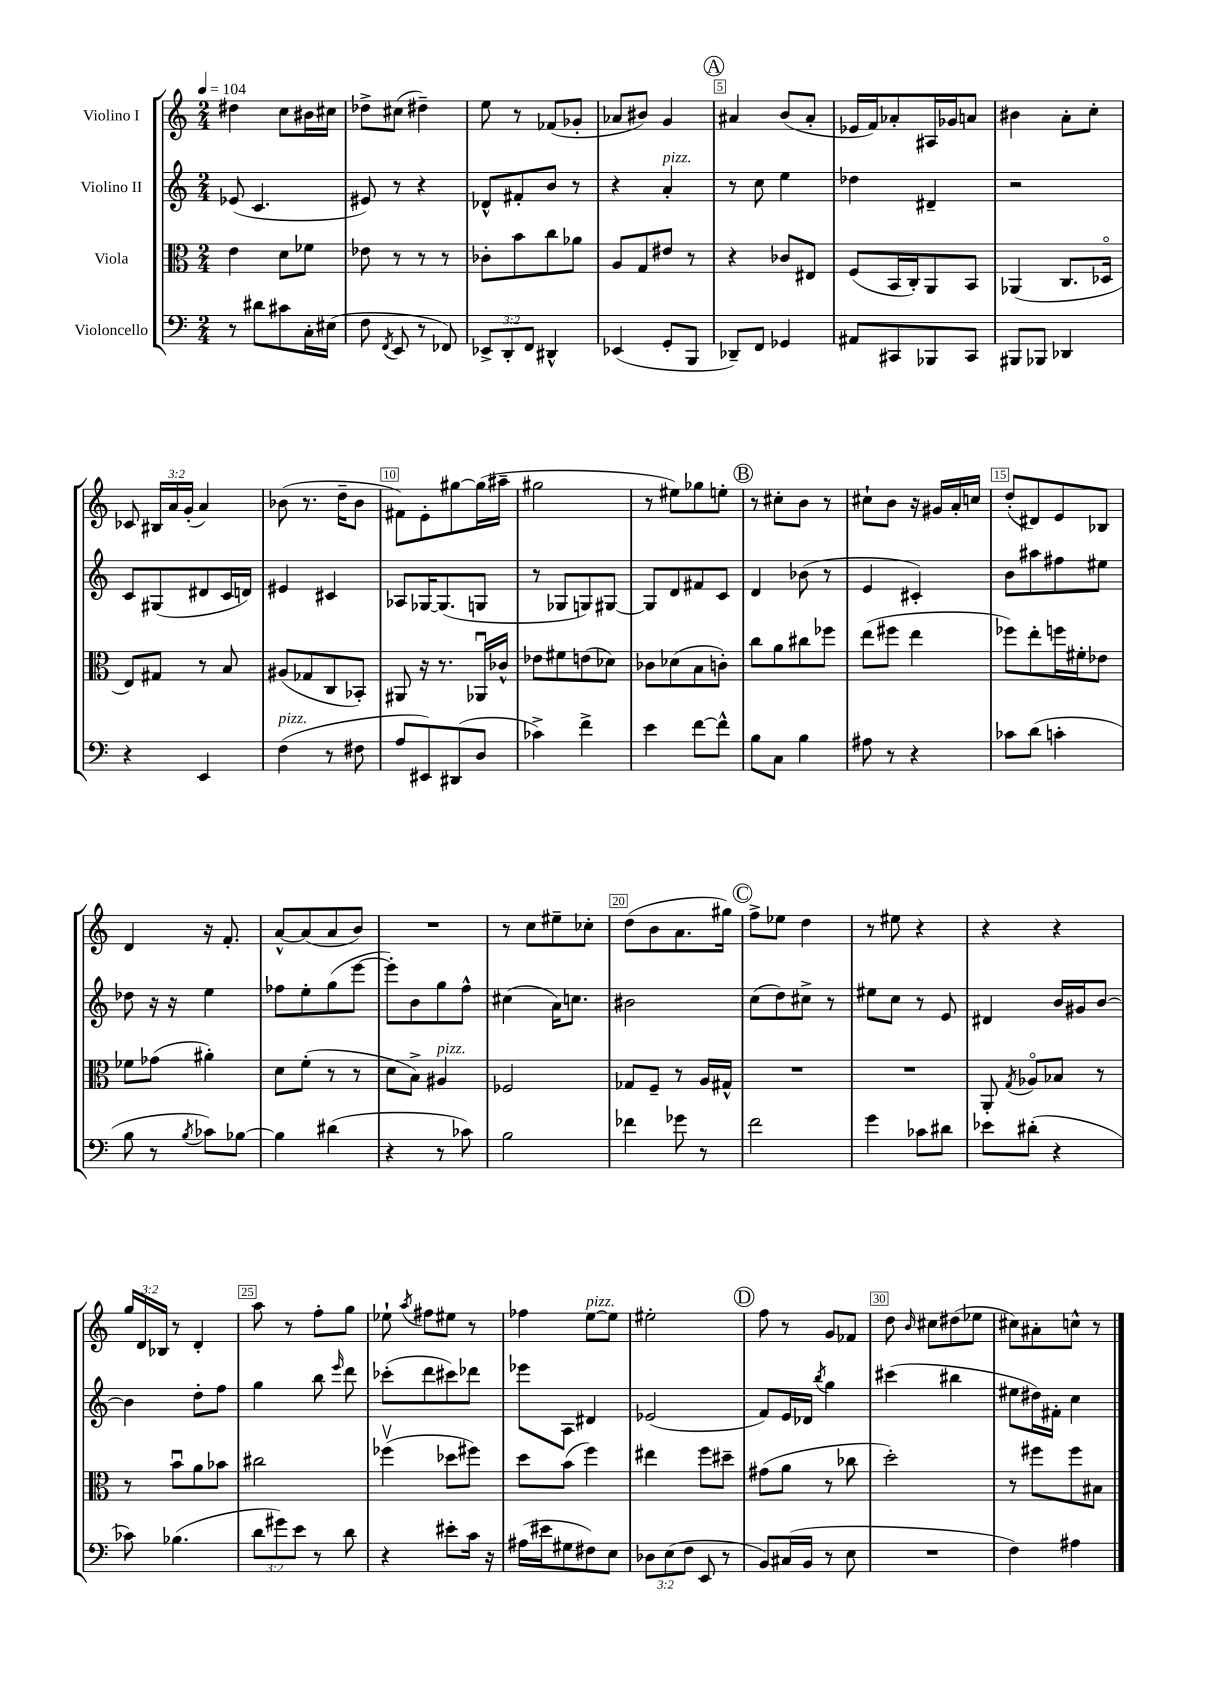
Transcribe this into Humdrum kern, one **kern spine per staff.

**kern	**kern	**kern	**kern
*part4	*part3	*part2	*part1
*staff4	*staff3	*staff2	*staff1
*I"Violoncello	*I"Viola	*I"Violino II	*I"Violino I
*clefF4	*clefC3	*clefG2	*clefG2
*k[]	*k[]	*k[]	*k[]
*M2/4	*M2/4	*M2/4	*M2/4
*MM104	*MM104	*MM104	*MM104
=1	=1	=1	=1
8r	4e\	(8e-X/	4dd#X\
8d#X\L	.	4.c/	.
8c#X\	8d\L	.	8cc\L
16C'\L	8f-X\J	.	16b#X\L
(16E#X\JJ	.	.	16cc#X\JJ
=2	=2	=2	=2
8F\	8e-X\	8e#X/)	8dd-X^\L
8qFF/	.	.	.
8EE/	8r	8r	(8cc#X\J
8r	8r	4r	4dd#X~\)
8FF-X/)	8r	.	.
=3	=3	=3	=3
12EE-X^/L	8c-X'\L	8d-X^^/L	8ee\
12DD'/	.	.	.
.	8b\	8f#X'/	8r
12FF/J	.	.	.
4DD#X^^/	8cc\	8b/J	(8f-X/L
.	8a-X\J	8r	8g-X'/J
=4	=4	=4	=4
(4EE-X/	8A/L	4r	8a-X/L
.	8G/	.	8b#X/J)
!	!	!LO:TX:a:i:t=pizz.	!
8GG'/L	8e#X/J	4a'/	4g/
8BBB/J	8r	.	.
!!LO:REH:place=s1:t=A
=5	=5	=5	=5
8DD-X~/L)	4r	8r	4a#X/
8FF/J	.	8cc\	.
4GG-X/	8c-X/L	4ee\	(8b/L
.	8E#X/J	.	8a#'/J
=6	=6	=6	=6
8AA#X/L	(8F/L	4dd-X\	16e-X/LL
.	.	.	16f/J)
8CC#X/	16BB/L	.	8a-X'/
.	16C'/J)	.	.
8BBB-X/	8AA/	4d#X~/	16A#X/L
.	.	.	16g-X/J
8CC#/J	8BB/J	.	8an/J
=7	=7	=7	=7
8BBB#X/L	(4AA-X/	2r	4b#X\
8BBB-X/J	.	.	.
4DD-X/	8.C/L	.	8a'\L
.	.	.	8cc'\J
.	16D-X/Jk	.	.
!!LO:LB:g=z
=8	=8	=8	=8
4r	8E/L)	8c/L	8c-X/
.	8G#X/J	(8G#X/	24B#X/LL
.	.	.	24a/
.	.	.	(24g'/JJ
4EE/	8r	8d#X/	4a/)
.	8B/	16c/L	.
.	.	16dn/JJ)	.
=9	=9	=9	=9
!LO:TX:a:i:t=pizz.	!	!	!
(4F\	(8A#X/L	4e#X/	(8b-X\
.	8G-X/	.	8.r
8r	8C/	4c#X/	.
.	.	.	16dd~\KL
8F#X\	8BB-X'/J)	.	8b-\J
=10	=10	=10	=10
8A/L	8AA#X/	8A-X/L	8f#X\L)
8EE#X/)	16r	[16G-X/K	8e'\
.	8.r	(8.G-/]	.
(8DD#X/	.	.	[8gg#X\
8D/J	16AA-Xu/LL	8Gn/J	(16gg#\L]
.	16c-X^^/JJ	.	16aa#X~\JJ
=11	=11	=11	=11
4c-X^\)	8e-X\L	8r	2gg#X\
.	8f#X\	8G-X/L	.
4f^\	(8en\	8Gn/)	.
.	8d-X\J)	[8G#X/J	.
=12	=12	=12	=12
4e\	8c-X\L	8G#/L]	8r
.	(8d-X\	8d/	8ee#X\L)
[8f\L	8B\	8f#X/	8gg-X\
8f^^\J]	8cn'\J)	8c/J	8een'\J
!!LO:REH:place=s1:t=B
=13	=13	=13	=13
8B\L	8cc\L	4d/	8r
8C\J	8a\	.	8cc#X'\L
4B\	8cc#X\	(8b-X\	8b\J
.	8ff-X\J	8r	8r
=14	=14	=14	=14
8A#X\	(8ee\L	4e/	8cc#X`\L
8r	8ff#X\J	.	8b\J
4r	4ee\	4c#X'/)	16r
.	.	.	16g#X/LL
.	.	.	16a'/
.	.	.	16ccn/JJ
=15	=15	=15	=15
8c-X\L	8ff-X\L)	8b\L	(8dd'/L
(8d\J	8ee'\	8aa#X\	8d#X/)
4cn'\	16ffn\L	8ff#X\	8e/
.	16f#X'\J	.	.
.	8e-X\J	8ee#X\J	8B-X/J
!!LO:LB:g=z
=16	=16	=16	=16
8B\	8f-X\L	8dd-X\	4d/
8r	(8g-X\J	16r	.
.	.	16r	.
8qB/	.	.	.
8c-X\L)	4a#X'\)	4ee\	16r
.	.	.	8.f'/
[8B-X\J	.	.	.
=17	=17	=17	=17
4B-\]	8d\L	8ff-X\L	[8a^^/L
.	(8f'\J	8ee'\	(8a/]
(4d#X\	8r	(8gg\	8a/
.	8r	[8eee\J	8b/J)
=18	=18	=18	=18
4r	8d\L	8eee'\L])	2r
.	8B^\J)	8b\	.
!	!LO:TX:a:i:t=pizz.	!	!
8r	4A#X/	8gg\	.
8c-X\)	.	8ff^^\J	.
=19	=19	=19	=19
2B\	2F-X/	(4cc#X\	8r
.	.	.	8cc\L
.	.	16a\KL)	8ee#X~\
.	.	8.ccn\J	.
.	.	.	8cc-X'\J
=20	=20	=20	=20
4f-X\	8G-X/L	2b#X\	(8dd\L
.	8F~/J	.	8b\
8g-X\	8r	.	8.a\
8r	16A/LL	.	.
.	16G#X^^/JJ	.	16gg#X\Jk)
!!LO:REH:place=s1:t=C
=21	=21	=21	=21
2f\	2r	(8cc\L	8ff^\L
.	.	8dd\)	8ee-X\J
.	.	8cc#X^\J	4dd\
.	.	8r	.
=22	=22	=22	=22
4g\	2r	8ee#X\L	8r
.	.	8cc\J	8ee#X\
8c-X\L	.	8r	4r
8d#X\J	.	8e/	.
=23	=23	=23	=23
8e-X\L	8AA'/	4d#X/	4r
.	8qG/	.	.
(8d#X'\J	8A-X/L	.	.
4r	8B-X/J	16b/LL	4r
.	.	16g#X/J	.
.	8r	[8b/J	.
!!LO:LB:g=z
=24	=24	=24	=24
8c-X\)	8r	4b\]	24gg/LL
.	.	.	24d/
.	.	.	24B-X/JJ
(4.B-X\	8bu\L	.	8r
.	8a\	8dd'\L	4d'/
.	8b-X\J	8ff\J	.
=25	=25	=25	=25
12d\L	2cc#X\	4gg\	8aa\
12g#X\)	.	.	.
.	.	.	8r
12e\J	.	.	.
8r	.	8bb\	8ff'\L
.	.	16qqeee/	.
8d\	.	8ddd\	8gg\J
=26	=26	=26	=26
4r	(4ff-Xv\	(8ccc-X'\L	8ee-X`\
.	.	.	8qaa/
.	.	8ddd\	8ff#X\L
8e#X'\L	8dd-X\L	8ccc#X\)	8ee#X\J
16c\Jk	8ff#X\J)	8ddd-X\J	8r
16r	.	.	.
=27	=27	=27	=27
(16A#X\LL	8dd\L	8eee-X\L	4ff-X\
16e#X\J	.	.	.
8G#X\	(8b\J	8A\J	.
!	!	!	!LO:TX:a:i:t=pizz.
8F#X\)	4ff\)	4d#X/	[8ee\L
8E\J	.	.	8ee\J]
=28	=28	=28	=28
12D-X\L	4ee#X\	(2e-X/	2ee#X'\
(12E\	.	.	.
12F\J	.	.	.
8EE/	8ff\L	.	.
8r	8dd#X~\J	.	.
!!LO:REH:place=s1:t=D
=29	=29	=29	=29
8BB/L)	(8g#X\L	8f/L)	8ff\
(16C#X/L	8a\J	16e/L	8r
16BB/JJ	.	16d-X/JJ	.
.	.	8qbb/	.
8r	8r	4gg\	8g/L
8E\	8cc-X\	.	8f-X/J
=30	=30	=30	=30
2r	2dd'\)	(4ccc#X\	8dd\
.	.	.	16qqb/
.	.	.	8cc#X\L
.	.	4bb#X\	(8dd#X\
.	.	.	8ee-X\J
=31	=31	=31	=31
4F\)	8r	8ee#X\L	8cc#X\L)
.	8ff#X\L	16dd#X\L)	8a#X'\
.	.	16f#X'\JJ	.
4A#X\	8ff#\	4cc\	8ccn^^\J
.	8B#X\J	.	8r
==	==	==	==
*-	*-	*-	*-
